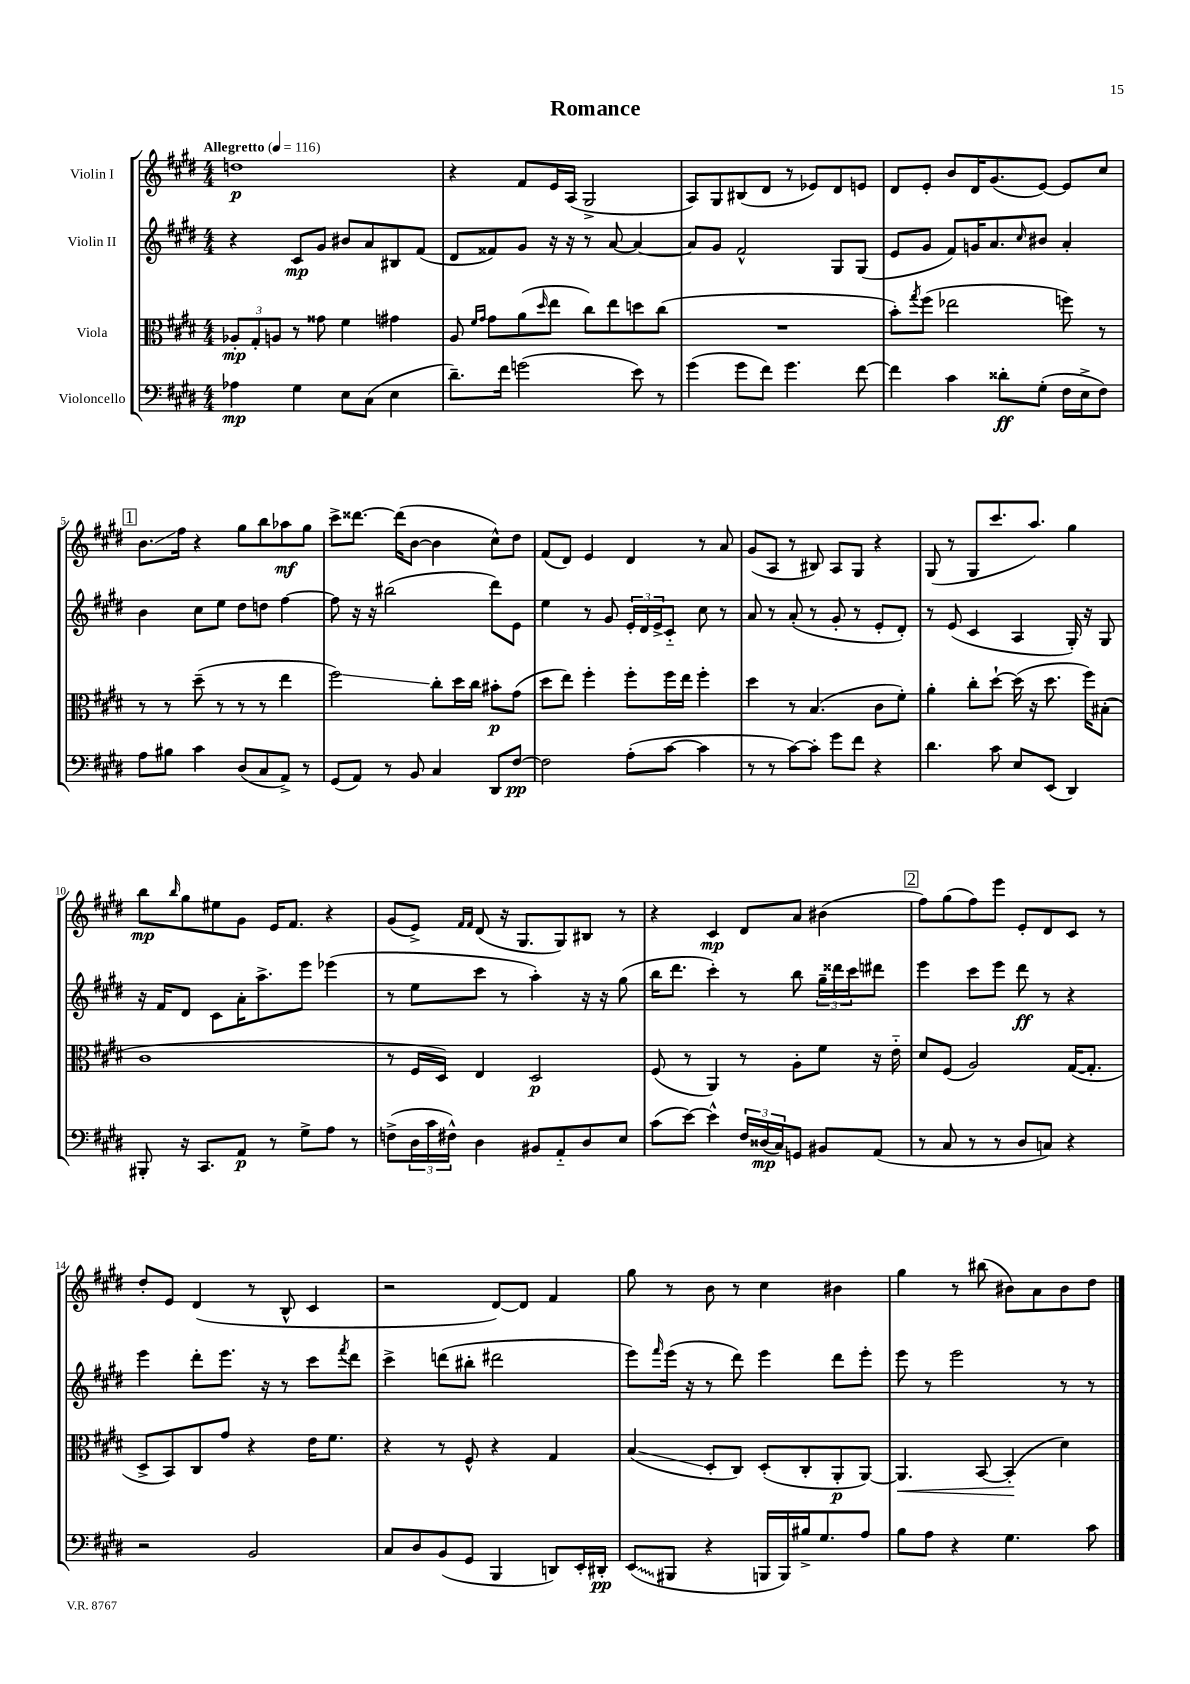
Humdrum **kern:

**kern	**kern	**kern	**kern
*staff4	*staff3	*staff2	*staff1
*clefF4	*clefC3	*clefG2	*clefG2
*k[f#c#g#d#]	*k[f#c#g#d#]	*k[f#c#g#d#]	*k[f#c#g#d#]
*M4/4	*M4/4	*M4/4	*M4/4
*MM116	*MM116	*MM116	*MM116
4A-\	12A-'/L	4r	1dd
.	12G#'/	.	.
.	12A/J	.	.
4G#\	8r	8c#/L	.
.	8g##\	8g#/J	.
8E\L	4f#\	8b#/L	.
(8C#\J	.	8a/	.
4E\	4g#\	8B#/	.
.	.	(8f#/J	.
=	=	=	=
8.d#~\L)	8A/	8d#/L	4r
.	16qqf#/LL	.	.
.	16qqg#/JJ	.	.
.	8g#\L	8f##/)	.
16f#\Jk	.	.	.
(2g\	(8a\	8g#/J	8f#/L
.	16qqdd#/	.	.
.	8ee\J	16r	16e/L
.	.	16r	(16A/JJ
.	8cc#\L)	8r	2G#^/
.	8ee\	[8a/	.
8e\)	8dd\	4a/_	.
8r	(8cc#\J	.	.
=	=	=	=
(4g#\	1r	8a/]L	8A/L)
.	.	8g#/J	8G#/
8g#\L	.	2f#^^/	(8B#/
8f#\J)	.	.	8d#/J
4.g#\	.	.	8r
.	.	.	8e-/L)
.	.	8G#/L	8d#/
[8f#\	.	(8G#/J	8e/J
=	=	=	=
4f#\]	8b'\L)	8e/L	8d#/L
.	8qgg#/	.	.
.	(8ff#\J	8g#/J	8e'/J
4c#\	2ee-\	8f#/L)	8b/L
.	.	16g/K	16d#/K
.	.	8.a/	(8.g#/
8d##'\L	.	.	.
.	.	16qqcc#/	.
(8G#'\J	.	8b#/J	[8e/J)
16F#\LL	8ff\)	4a'/	8e/]L
16E^\J	.	.	.
8F#\J)	8r	.	8cc#/J
=	=	=	=
8A\L	8r	4b\	8.b\L
8B#\J	8r	.	.
.	.	.	16ff#\Jk
4c#\	(8dd#~\	8cc#\L	4r
.	8r	8ee\J	.
(8D#/L	8r	8dd#\L	8gg#\L
8C#/	8r	8dd\J	8bb\
8AA^/J)	4ee\	[4ff#\	8aa-\
8r	.	.	8gg#\J
=	=	=	=
(8GG#/L	2ff#\)	8ff#\]	8ccc#^\L
8AA/J)	.	16r	[8.ddd##\J
.	.	16r	.
8r	.	(2bb#\	.
.	.	.	(16ddd##\]LK
8BB/	.	.	[8b\J
4C#/	8cc#'\L	.	4b\]
.	16dd#\L	.	.
.	16cc#\JJ	.	.
8DD#/L	8b#'\L	8ddd#\L)	8cc#^^\L)
[8F#/J	(8g#\J	8e\J	8dd#\J
=	=	=	=
2F#\]	8dd#\L	4ee\	(8f#/L
.	8ee\J)	.	8d#/J)
.	4ff#'\	8r	4e/
.	.	8g#/	.
(8A'\L	8ff#'\L	24e'/LL	4d#/
.	.	24d#/	.
.	.	24e^/J	.
[8c#\J	16ff#\L	8c#'~/J	.
.	16ee\JJ	.	.
4c#\]	4ff#'\	8cc#\	8r
.	.	8r	8a/
=	=	=	=
8r	4dd#\	8a/	(8g#/L
8r	.	8r	8A/J
[8c#\L)	8r	(8a'/	8r
8c#'\]J	(4.B/	8r	8B#/)
8g#\L	.	8g#'/	8A/L
8f#\J	.	8r	8G#/J
4r	8c#\L	8e'/L	4r
.	8f#'\J)	8d#'/J)	.
=	=	=	=
4.d#\	4a'\	8r	(8G#/
.	.	(8e/	8r
.	8cc#'\L	4c#/	8G#/L
8c#\	[8dd#`\J	.	8.ccc#/
8E/L	(16dd#\]	4A/	.
.	16r	.	8.aa/J)
(8EE/J	8.dd#\	.	.
4DD#/)	.	16G#'/)	4gg#\
.	16ff#\LK)	16r	.
.	(8B#'\J	8G#/	.
=	=	=	=
8BBB#'/	1c#	16r	8bb\L
.	.	16f#/LK	.
.	.	.	16qqbb/
16r	.	8d#/J	8gg#\
8.CC#/L	.	.	.
.	.	8c#\L	8ee#\
8AA/J	.	16a'\K	8g#\J
.	.	8.aa^\	.
8r	.	.	16e/LK
.	.	.	8.f#/J
8G#^\L	.	8eee\J	.
8A\J	.	(4eee-\	4r
8r	.	.	.
=	=	=	=
(8F^\L	8r	8r	(8g#/L
24D#\L	16F#/LL	8ee\L	8e^/J)
24c#\	.	.	.
.	16D#/JJ)	.	.
24F#^^\JJ)	.	.	.
.	.	.	16qqf#/LL
.	.	.	16qqf#/JJ
4D#\	4E/	8ccc#\J	(8d#/
.	.	8r	16r
.	.	.	8.G#/L
8BB#/L	2D#/	4aa'\)	.
8AA'~/	.	.	8G#/)
8D#/	.	16r	8B#/J
.	.	16r	.
8E/J	.	(8gg#\	8r
=	=	=	=
(8c#\L	(8F#/	16bb\LK	4r
.	.	8.ddd#\J	.
[8e\J)	8r	.	.
4e^^\]	4AA/)	4ccc#'\)	4c#/
24F#/LL	8r	8r	8d#/L
(24D##/	.	.	.
24C#/J)	.	.	.
8GG/J	8A'\L	8bb\	8a/J
8BB#/L	8f#\J	24gg#~\LL	(4b#\
.	.	24ddd##\	.
.	.	24ccc#\J	.
(8AA/J	16r	8ddd#\J	.
.	16e'~\	.	.
=	=	=	=
8r	8d#/L	4eee\	8ff#\L)
8C#/	(8F#/J	.	(8gg#\
8r	2A/)	8ccc#\L	8ff#\)
8r	.	8eee\J	8eee\J
8D#/L	.	8ddd#\	8e'/L
8C/J)	.	8r	8d#/
4r	([16G#/LK	4r	8c#/J
.	8.G#'/]J	.	.
.	.	.	8r
=	=	=	=
2r	8D#^/L	4eee\	8dd#'/L
.	8BB/)	.	8e/J
.	8C#/	8ddd#'\L	(4d#/
.	8g#/J	8.eee\J	.
2BB/	4r	.	8r
.	.	16r	.
.	.	8r	8B^^/
.	16e\LK	8ccc#\L	4c#/
.	8.f#\J	.	.
.	.	8qfff#/	.
.	.	8ddd#\J	.
=	=	=	=
8C#/L	4r	4ccc#^\	2r
8D#/	.	.	.
(8BB/	8r	(8ddd\L	.
8GG#/J	8F#^^/	8bb#'\J	.
4BBB/	4r	2ddd#\	[8d#/L)
.	.	.	8d#/]J
8DD/L)	4G#/	.	4f#/
16EE'/L	.	.	.
16DD#'/JJ	.	.	.
=	=	=	=
(8EE/L	(4B/	8eee\L)	8gg#\
.	.	16qqfff#/	.
8BBB#/J	.	(16eee\Jk	8r
.	.	16r	.
4r	8D#'/L	8r	8b\
.	8C#/J)	8ddd#\)	8r
16BBB/LL	(8D#'/L	4eee\	4cc#\
16BBB/)	.	.	.
16B#^/J	8C#'/	.	.
8.G#/	.	.	.
.	8AA'/	8ddd#\L	4b#\
8A/J	[8AA/J)	8eee'\J	.
=	=	=	=
8B\L	4.AA/]	8eee\	4gg#\
8A\J	.	8r	.
4r	.	2eee\	8r
.	[8BB/	.	(8bb#\
4.G#\	(4BB'/]	.	8b#\L)
.	.	.	8a\
.	4d#\)	8r	8b#\
8c#\	.	8r	8dd#\J
==	==	==	==
*-	*-	*-	*-
